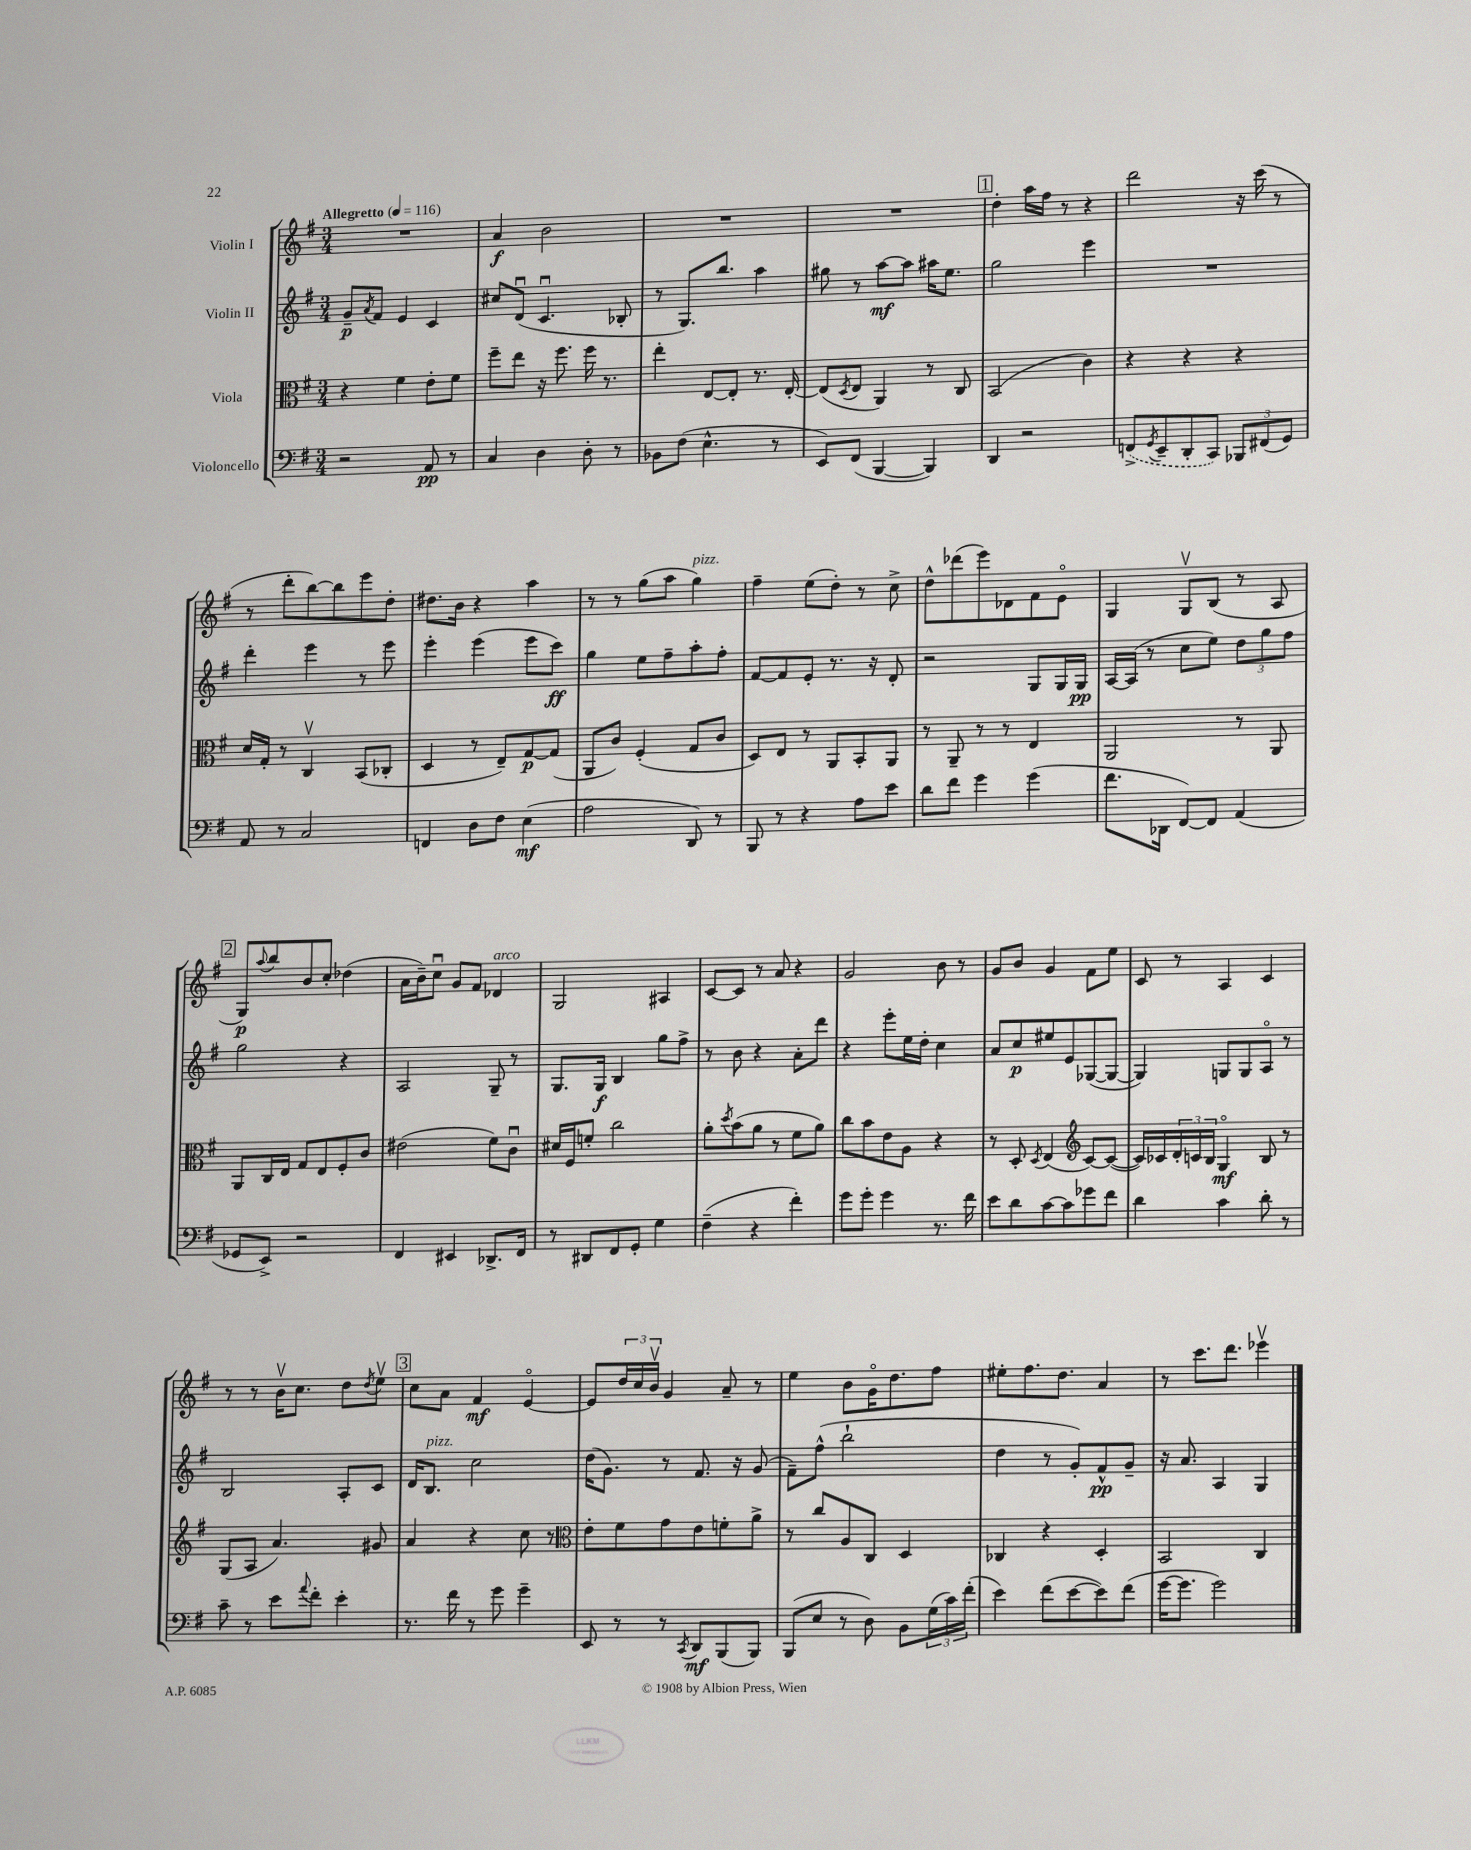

**kern	**dynam	**kern	**dynam	**kern	**dynam	**kern	**dynam
*part4	*part4	*part3	*part3	*part2	*part2	*part1	*part1
*staff4	*staff4	*staff3	*staff3	*staff2	*staff2	*staff1	*staff1
*I"Violoncello	*	*I"Viola	*	*I"Violin II	*	*I"Violin I	*
*clefF4	*	*clefC3	*	*clefG2	*	*clefG2	*
*k[f#]	*	*k[f#]	*	*k[f#]	*	*k[f#]	*
*M3/4	*	*M3/4	*	*M3/4	*	*M3/4	*
*MM116	*	*MM116	*	*MM116	*	*MM116	*
=1	=1	=1	=1	=1	=1	=1	=1
!	!	!	!	!	!	!LO:TX:a:B:t=Allegretto	!
2r	.	4r	.	8g~/L	p	2.r	.
.	.	.	.	8qa/	.	.	.
.	.	.	.	8f#/J	.	.	.
.	.	4f#\	.	4e/	.	.	.
8AA/	pp	8e'\L	.	4c/	.	.	.
8r	.	8f#\J	.	.	.	.	.
=2	=2	=2	=2	=2	=2	=2	=2
4C/	.	8ff#~\L	.	8cc#X/L	.	4a/	f
.	.	8ee\J	.	(8du/J	.	.	.
4D\	.	16r	.	4.cu/	.	2b\	.
.	.	8.ff#\	.	.	.	.	.
8D'\	.	16ff#\	.	.	.	.	.
.	.	8.r	.	.	.	.	.
8r	.	.	.	8B-X'/	.	.	.
=3	=3	=3	=3	=3	=3	=3	=3
8BB-X\L	.	4ee'\	.	8r	.	2.r	.
(8F#\J	.	.	.	8.G/L)	.	.	.
4.E^^\	.	[8E/L	.	.	.	.	.
.	.	.	.	8.bb/J	.	.	.
.	.	8E'/J]	.	.	.	.	.
.	.	8.r	.	4aa\	.	.	.
8r	.	.	.	.	.	.	.
.	.	[16E'/	.	.	.	.	.
=4	=4	=4	=4	=4	=4	=4	=4
8EE/L)	.	(8E/L]	.	8gg#X\	.	2.r	.
.	.	8qD/	.	.	.	.	.
(8FF#/J	.	8E/J	.	8r	.	.	.
[4BBB/	.	4AA/)	.	[8aa\L	mf	.	.
.	.	.	.	8aa\J]	.	.	.
4BBB/])	.	8r	.	16aa#X\KL	.	.	.
.	.	.	.	8.ee\J	.	.	.
.	.	8C/	.	.	.	.	.
!!LO:REH:place=s1:t=1
=5	=5	=5	=5	=5	=5	=5	=5
4DD/	.	(2BB/	.	2gg\	.	4dd'\	.
2r	.	.	.	.	.	16aa\LL	.
.	.	.	.	.	.	16ff#\JJ	.
.	.	.	.	.	.	8r	.
.	.	4c\)	.	4eee\	.	4r	.
=6	=6	=6	=6	=6	=6	=6	=6
(8FFn^/L	.	4r	.	2.r	.	2ddd\	.
8qGG/	.	.	.	.	.	.	.
8EE~/	.	.	.	.	.	.	.
8DD'/	.	4r	.	.	.	.	.
8CC/J)	.	.	.	.	.	.	.
12BBB-X/L	.	4r	.	.	.	16r	.
.	.	.	.	.	.	(16ccc\	.
(12FF#X/	.	.	.	.	.	.	.
.	.	.	.	.	.	8r	.
12GG/J)	.	.	.	.	.	.	.
!!LO:LB:g=z
=7	=7	=7	=7	=7	=7	=7	=7
8AA/	.	16d/LL	.	4ddd'\	.	8r	.
.	.	16G'/JJ	.	.	.	.	.
8r	.	8r	.	.	.	8ddd'\L	.
2C/	.	4Cv/	.	4eee\	.	[8bb\)	.
.	.	.	.	.	.	8bb\]	.
.	.	(8BB/L	.	8r	.	8eee\	.
.	.	8C-X'/J	.	8eee\	.	8dd'\J	.
=8	=8	=8	=8	=8	=8	=8	=8
4FFn/	.	4D/	.	4eee'\	.	8.dd#X\L	.
.	.	.	.	.	.	16b\Jk	.
8D\L	.	8r	.	(4eee\	.	4r	.
8F#\J	.	8E~/L)	.	.	.	.	.
(4E\	mf	[8G/	p	8eee\L	.	4aa\	.
.	.	(8G/J]	.	8ccc\J)	ff	.	.
=9	=9	=9	=9	=9	=9	=9	=9
2A\	.	8AA/L	.	4gg\	.	8r	.
.	.	8c/J)	.	.	.	8r	.
.	.	(4F#'/	.	8ee\L	.	(8gg\L	.
.	.	.	.	8ff#~\	.	8aa\J	.
!	!	!	!	!	!	!LO:TX:a:i:t=pizz.	!
8DD/)	.	8G/L	.	8aa'\	.	4gg\)	.
8r	.	8c/J	.	8ff#'\J	.	.	.
=10	=10	=10	=10	=10	=10	=10	=10
8BBB/	.	8D/L)	.	[8f#/L	.	4ff#~\	.
8r	.	8E/J	.	8f#/]	.	.	.
4r	.	8r	.	8e'/J	.	(8ee\L	.
.	.	8AA/L	.	8.r	.	8dd'\J)	.
8A\L	.	8BB'/	.	.	.	8r	.
.	.	.	.	16r	.	.	.
8e\J	.	8AA/J	.	8d'/	.	8cc^\	.
=11	=11	=11	=11	=11	=11	=11	=11
8d\L	.	8r	.	2r	.	8dd^^\L	.
8f#\J	.	8AA~/	.	.	.	(8ddd-X\	.
4g\	.	8r	.	.	.	8eee\)	.
.	.	8r	.	.	.	8d-X\	.
(4g\	.	4E/	.	8G/L	.	8f#\	.
.	.	.	.	16G/L	.	8e\J	.
.	.	.	.	16G/JJ	pp	.	.
=12	=12	=12	=12	=12	=12	=12	=12
8.f#\L	.	2AA/	.	[16A/LL	.	4G/	.
.	.	.	.	(16A/JJ]	.	.	.
.	.	.	.	8r	.	.	.
16DD-X\Jk	.	.	.	.	.	.	.
[8FF#/L)	.	.	.	8cc\L	.	8Gv/L	.
8FF#/J]	.	.	.	8ee\J)	.	(8B/J	.
(4AA/	.	8r	.	12dd\L	.	8r	.
.	.	.	.	12gg\	.	.	.
.	.	8AA/	.	.	.	8A/	.
.	.	.	.	12ff#\J	.	.	.
!!LO:LB:g=z
!!LO:REH:place=s1:t=2
=13	=13	=13	=13	=13	=13	=13	=13
8GG-X/L	.	8AA/L	.	2gg\	.	8G/L)	p
.	.	.	.	.	.	8qqaa/	.
8EE^/J)	.	16C/L	.	.	.	8bb/	.
.	.	16E/JJ	.	.	.	.	.
2r	.	8G/L	.	.	.	8b/	.
.	.	8E/	.	.	.	8cc'/J	.
.	.	8F#'/	.	4r	.	(4dd-X\	.
.	.	8c/J	.	.	.	.	.
=14	=14	=14	=14	=14	=14	=14	=14
4FF#/	.	(2e#X\	.	2A/	.	16a\LL	.
.	.	.	.	.	.	16b~\J)	.
.	.	.	.	.	.	8ccu\J	.
4EE#X/	.	.	.	.	.	8g/L	.
.	.	.	.	.	.	8f#/J	.
!	!	!	!	!	!	!LO:TX:a:i:t=arco	!
8.DD-X^/L	.	8f#\L)	.	8G~/	.	4d-X/	.
.	.	8cu\J	.	8r	.	.	.
16FF#/Jk	.	.	.	.	.	.	.
=15	=15	=15	=15	=15	=15	=15	=15
8r	.	16d#X/LL	.	8.G/L	.	2G/	.
.	.	16F#/J	.	.	.	.	.
8DD#X/L	.	8fn'/J	.	.	.	.	.
.	.	.	.	16G/Jk	f	.	.
8FF#/	.	2cc\	.	4B/	.	.	.
8GG'/J	.	.	.	.	.	.	.
4G\	.	.	.	8gg\L	.	4A#X/	.
.	.	.	.	8ff#^\J	.	.	.
=16	=16	=16	=16	=16	=16	=16	=16
(4F#~\	.	8a'\L	.	8r	.	[8c/L	.
.	.	8qdd/	.	.	.	.	.
.	.	(8b\	.	8b\	.	8c/J]	.
4r	.	8a\J	.	4r	.	8r	.
.	.	8r	.	.	.	8a/	.
4f#'\)	.	8f#\L	.	8a'\L	.	4r	.
.	.	8a\J)	.	8ddd\J	.	.	.
=17	=17	=17	=17	=17	=17	=17	=17
8g\L	.	8cc\L	.	4r	.	2g/	.
8g'\J	.	8b\	.	.	.	.	.
4g\	.	8e\	.	8eee'\L	.	.	.
.	.	8A\J	.	16ee\L	.	.	.
.	.	.	.	16dd'\JJ	.	.	.
8.r	.	4r	.	4cc\	.	8b\	.
.	.	.	.	.	.	8r	.
16f#\	.	.	.	.	.	.	.
=18	=18	=18	=18	=18	=18	=18	=18
8e\L	.	8r	.	8a/L	.	8g/L	.
8d\	.	8D'/	.	8cc/	p	8b/J	.
.	.	8qD/	.	.	.	.	.
[8c\	.	(4E/	.	8ee#X/	.	4g/	.
8c\]	.	.	.	8e/	.	.	.
*	*	*clefG2	*	*	*	*	*
8g-X\	.	[8c/L)	.	([8G-X/	.	8f#\L	.
8f#\J	.	(8c/J_	.	8G-/J_	.	8ee\J	.
=19	=19	=19	=19	=19	=19	=19	=19
4d\	.	16c/LL])	.	4G-/])	.	8c/	.
.	.	16c-X/	.	.	.	.	.
.	.	24d'/	.	.	.	8r	.
.	.	24cn/	.	.	.	.	.
.	.	24B/JJ	.	.	.	.	.
4c\	.	4G/	mf	8Gn/L	.	4A/	.
.	.	.	.	8G/	.	.	.
8d'\	.	8B/	.	8A/J	.	4c/	.
8r	.	8r	.	8r	.	.	.
!!LO:LB:g=z
=20	=20	=20	=20	=20	=20	=20	=20
8c~\	.	(8G/L	.	2B/	.	8r	.
8r	.	8A/J	.	.	.	8r	.
8e\L	.	4.a/)	.	.	.	16bv\KL	.
.	.	.	.	.	.	8.cc\J	.
8qqa/	.	.	.	.	.	.	.
8f#'\J	.	.	.	.	.	.	.
4e'\	.	.	.	8A'/L	.	8dd\L	.
.	.	.	.	.	.	8qdd/	.
.	.	8g#X/	.	8c/J	.	8eev\J	.
!!LO:REH:place=s1:t=3
=21	=21	=21	=21	=21	=21	=21	=21
8.r	.	4a/	.	16d/KL	.	8cc\L	.
!	!	!	!	!LO:TX:a:i:t=pizz.	!	!	!
.	.	.	.	8.B/J	.	.	.
.	.	.	.	.	.	8a\J	.
16f#\	.	.	.	.	.	.	.
8r	.	4r	.	2cc\	.	4f#/	mf
8g\	.	.	.	.	.	.	.
4g~\	.	8cc\	.	.	.	[4e/	.
.	.	8r	.	.	.	.	.
=22	=22	=22	=22	=22	=22	=22	=22
*	*	*clefC3	*	*	*	*	*
8EE/	.	8e'\L	.	(16dd\KL	.	8e/L]	.
.	.	.	.	8.g\J)	.	.	.
8r	.	8f#\	.	.	.	24dd/L	.
.	.	.	.	.	.	24cc/	.
.	.	.	.	.	.	24bv/JJ	.
8r	.	8g\	.	8r	.	4g/	.
8qCC/	.	.	.	.	.	.	.
8DD/L	mf	8e\	.	8.f#/	.	.	.
(8BBB/	.	8fn'\	.	.	.	8a~/	.
.	.	.	.	16r	.	.	.
8BBB/J)	.	8a^\J	.	(8g/	.	8r	.
=23	=23	=23	=23	=23	=23	=23	=23
(8BBB/L	.	8r	.	8f#~\L)	.	4ee\	.
8E/J	.	8cc/L	.	(8ff#^^\J	.	.	.
8r	.	8A/	.	2bb`\	.	8b\L	.
8D\)	.	8C/J	.	.	.	16g\K	.
.	.	.	.	.	.	8.dd\	.
8BB\L	.	4D/	.	.	.	.	.
(24G\L	.	.	.	.	.	8ff#\J	.
24c\)	.	.	.	.	.	.	.
(24f#'\JJ	.	.	.	.	.	.	.
=24	=24	=24	=24	=24	=24	=24	=24
4e\)	.	4C-X/	.	4dd\	.	8ee#X'\L	.
.	.	.	.	.	.	8.ff#\	.
(8f#\L	.	4r	.	8r	.	.	.
.	.	.	.	.	.	8.dd\J	.
[8e\	.	.	.	8g'/L)	.	.	.
8e\])	.	4D'/	.	8f#^^/	pp	4a/	.
(8f#\J	.	.	.	8g~/J	.	.	.
=25	=25	=25	=25	=25	=25	=25	=25
[16g\KL	.	2BB/	.	16r	.	8r	.
8.g\J]	.	.	.	8.a/	.	.	.
.	.	.	.	.	.	8.ccc\L	.
2g\)	.	.	.	4A/	.	.	.
.	.	.	.	.	.	8.ddd\J	.
.	.	4C/	.	4G/	.	4eee-Xv\	.
==	==	==	==	==	==	==	==
*-	*-	*-	*-	*-	*-	*-	*-
